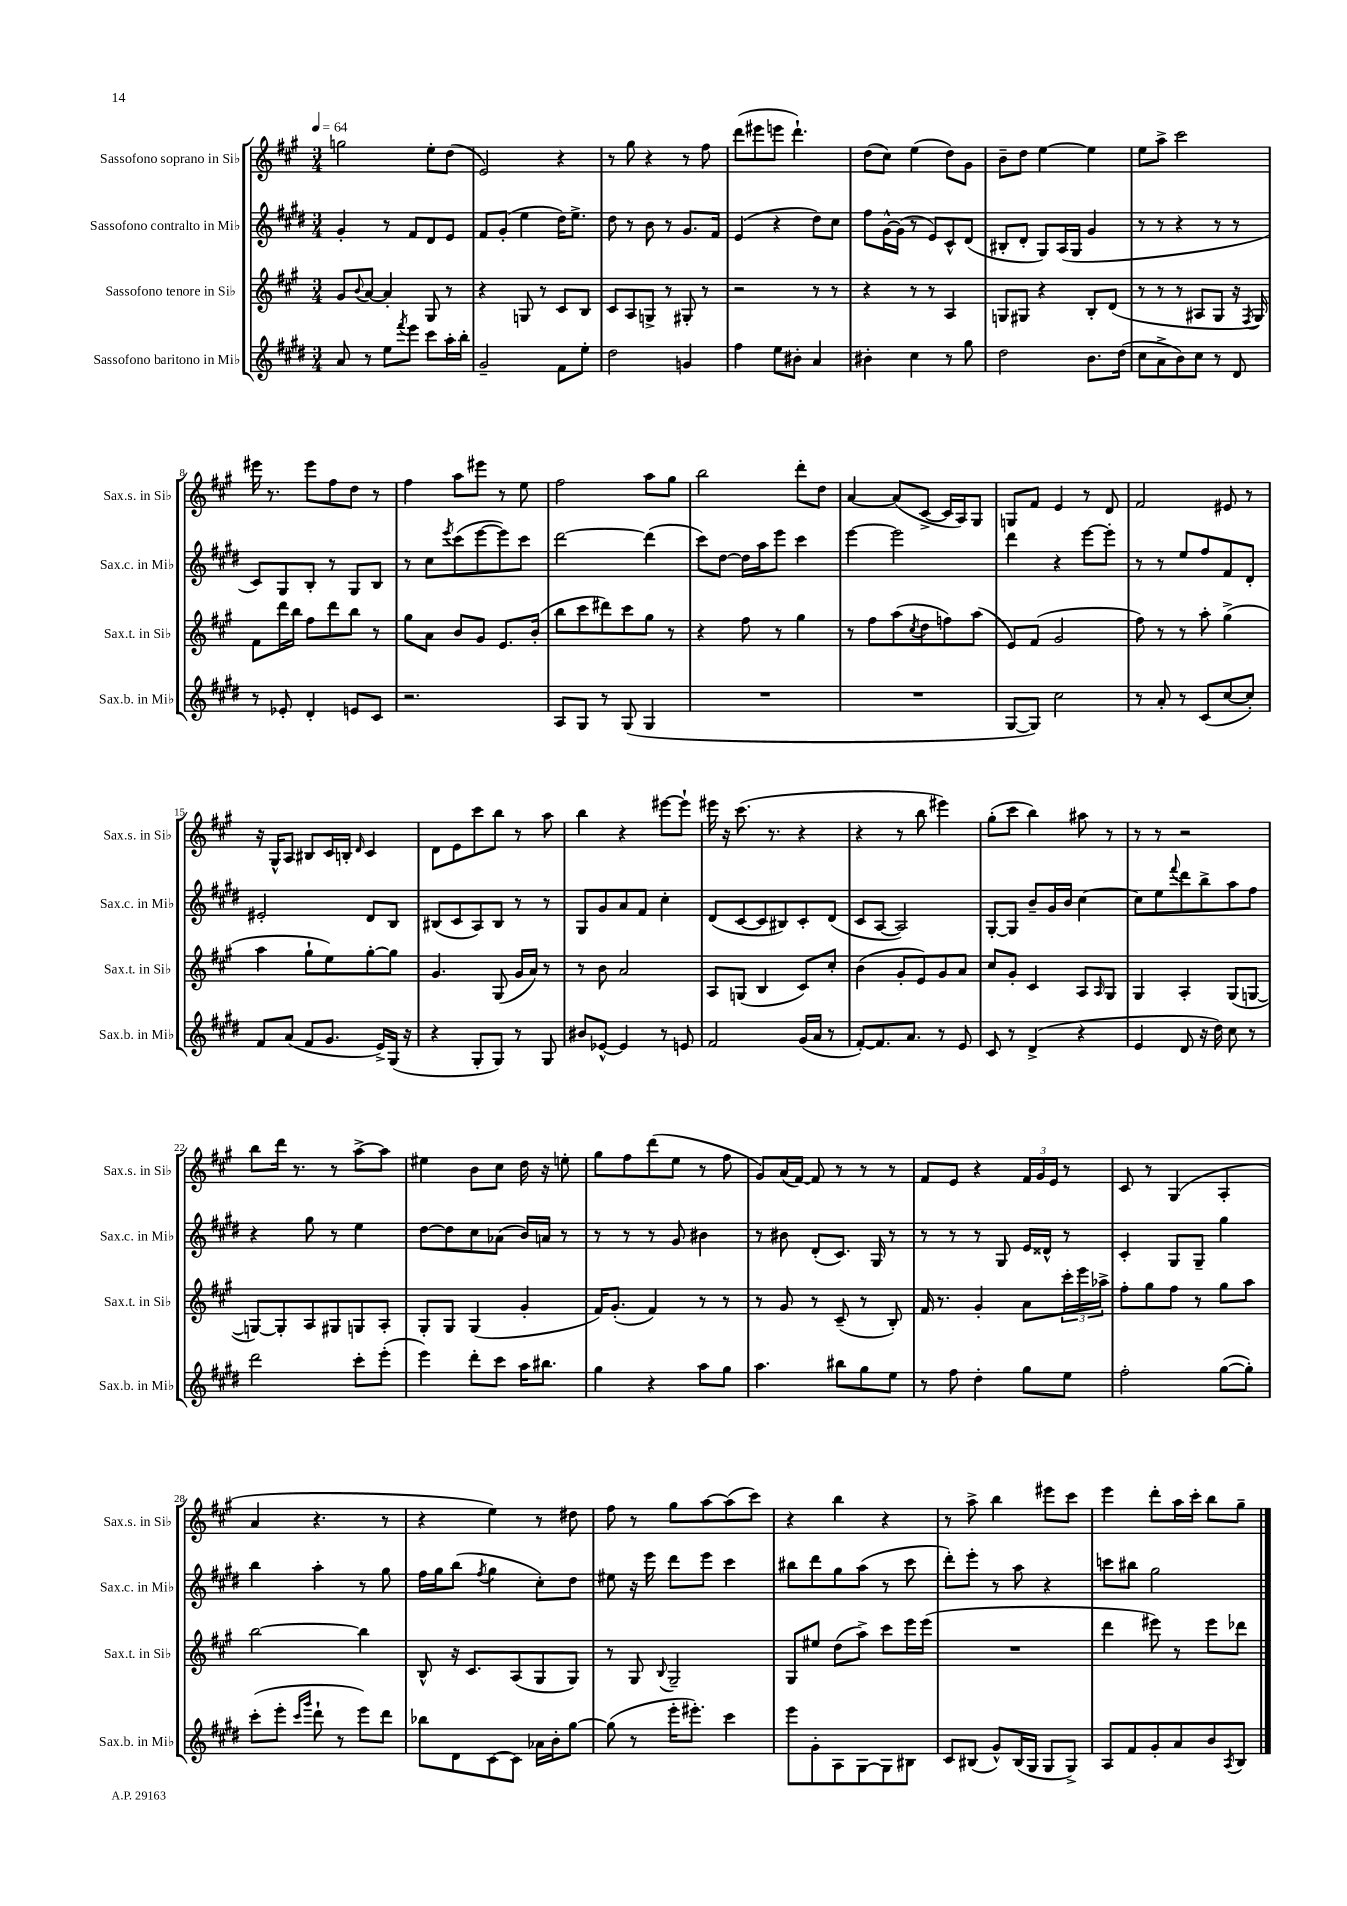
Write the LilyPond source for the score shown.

<<
\new StaffGroup <<
\new Staff = "s0" \with { instrumentName = "Sassofono soprano in Sib" shortInstrumentName = "Sax.s. in Sib" } {
    \clef treble \key a \major \numericTimeSignature \time 3/4 \tempo 4 = 64
    g''2 e''8-. d''8( |
    e'2) r4 |
    r8 gis''8 r4 r8 fis''8 |
    d'''8( eis'''8 e'''8 d'''4.-!) |
    d''8( cis''8) e''4( d''8) gis'8 |
    b'8-- d''8 e''4~ e''4 |
    e''8 a''8-> cis'''2 |
    eis'''16 r8. eis'''8 fis''8 d''8 r8 |
    fis''4 a''8 eis'''8 r8 e''8 |
    fis''2 a''8 gis''8 |
    b''2 d'''8-. d''8 |
    a'4~ a'8( cis'8~-> cis'16 a16) gis8 |
    g8 fis'8 e'4 r8 d'8 |
    fis'2 eis'8 r8 |
    r16 gis16-^ a8 bis8 cis'16 b16-. \grace { d'16 } cis'4 |
    d'8 e'8 cis'''8 b''8 r8 a''8 |
    b''4 r4 eis'''8~ eis'''8-! |
    eis'''16 r16 cis'''8.( r8. r4 |
    r4 r8 b''8 eis'''4) |
    gis''8-.( cis'''8 b''4) ais''8 r8 |
    r8 r8 r2 |
    b''8 d'''16 r8. r8 a''8~-> a''8 |
    eis''4 b'8 cis''8 d''16 r16 e''8-. |
    gis''8 fis''8 d'''8( e''8 r8 fis''8 |
    gis'8) a'16( fis'16~) fis'8 r8 r8 r8 |
    fis'8 e'8 r4 \tuplet 3/2 { fis'16 gis'16 e'16 } r8 |
    cis'8 r8 gis4( a4-. |
    a'4 r4. r8 |
    r4 e''4) r8 dis''8 |
    fis''8 r8 gis''8 a''8~ a''8( cis'''8) |
    r4 b''4 r4 |
    r8 a''8-> b''4 eis'''8 cis'''8 |
    e'''4 d'''8-. a''16 cis'''16-. b''8 gis''8-- \bar "|." |
}
\new Staff = "s1" \with { instrumentName = "Sassofono contralto in Mib" shortInstrumentName = "Sax.c. in Mib" } {
    \clef treble \key e \major \numericTimeSignature \time 3/4
    gis'4-. r8 fis'8 dis'8 e'8 |
    fis'8 gis'8-.( e''4 dis''16) e''8.-> |
    dis''8 r8 b'8 r8 gis'8. fis'16 |
    e'4( r4 dis''8) cis''8 |
    fis''8 gis'16~-^ gis'16( r8 e'8) cis'8-^ dis'8( |
    bis8-. dis'8-. gis8) a16( gis16 gis'4 |
    r8 r8 r4 r8 r8 |
    cis'8) gis8 b8-. r8 gis8 b8 |
    r8 cis''8 \acciaccatura { e'''8 } cis'''8( e'''8~ e'''8) cis'''8 |
    dis'''2~ dis'''4( |
    cis'''8) dis''8~ dis''16 a''16 e'''8 cis'''4 |
    e'''4~ e'''2 |
    dis'''4 r4 e'''8~ e'''8-. |
    r8 r8 e''8 fis''8 fis'8 dis'8-. |
    eis'2-. dis'8 b8 |
    bis8( cis'8 a8) bis8 r8 r8 |
    gis8 gis'8 a'8 fis'8 cis''4-. |
    dis'8( cis'8~ cis'8 bis8) cis'8-. dis'8( |
    cis'8 a8~ a2) |
    gis8~-. gis8 b'8-- gis'16 b'16 cis''4~ |
    cis''8 e''8 \appoggiatura { fis'''8 } dis'''8 b''8-> a''8 fis''8 |
    r4 gis''8 r8 e''4 |
    dis''8~ dis''8 cis''8 aes'8( b'16) a'16 r8 |
    r8 r8 r8 gis'8 bis'4 |
    r8 bis'8 dis'8-.( cis'8.) gis16 r8 |
    r8 r8 r8 gis8 e'16 disis'16-^ r8 |
    cis'4-. gis8 gis8-- gis''4 |
    b''4 a''4-. r8 gis''8 |
    fis''16 gis''16 b''8( \acciaccatura { fis''8 } gis''4 cis''8-.) dis''8 |
    eis''8 r16 e'''16 dis'''8 e'''8 cis'''4 |
    bis''8 dis'''8 gis''8 a''8( r8 cis'''8 |
    dis'''8-.) e'''8-. r8 a''8 r4 |
    c'''8 bis''8 gis''2 \bar "|." |
}
\new Staff = "s2" \with { instrumentName = "Sassofono tenore in Sib" shortInstrumentName = "Sax.t. in Sib" } {
    \clef treble \key a \major \numericTimeSignature \time 3/4
    gis'8 \appoggiatura { b'8 } a'8~ a'4-. gis8 r8 |
    r4 g8 r8 cis'8 b8 |
    cis'8 a8 g8-> r8 gis8-. r8 |
    r2 r8 r8 |
    r4 r8 r8 a4 |
    g8 gis8 r4 b8-. d'8( |
    r8 r8 r8 ais8 gis8 r16 \acciaccatura { fis8 } gis16) |
    fis'8 d'''16 b''16 fis''8 d'''8 b''8 r8 |
    gis''8 a'8 b'8 gis'8 e'8. b'16-.( |
    b''8 cis'''8 dis'''8) cis'''8 gis''8 r8 |
    r4 fis''8 r8 gis''4 |
    r8 fis''8 a''8( \acciaccatura { cis''8 } d''8 f''8) a''8( |
    e'8) fis'8( gis'2 |
    fis''8) r8 r8 a''8-. gis''4->( |
    a''4 gis''8-! e''8) gis''8~-. gis''8 |
    gis'4. gis8( gis'16 a'16) r8 |
    r8 b'8 a'2 |
    a8 g8( b4 cis'8) cis''8-. |
    b'4( gis'8-. e'8) gis'8 a'8 |
    cis''8 gis'8-. cis'4 a8 \grace { a16 } gis8 |
    gis4 a4-. gis8( g8~ |
    g8~) g8-. a8 gis8 g8 a8-. |
    gis8-. gis8 gis4( gis'4-. |
    fis'16) gis'8.-.( fis'4) r8 r8 |
    r8 gis'8 r8 cis'8--( r8 b8-.) |
    fis'16 r8. gis'4-. a'8 \tuplet 3/2 { cis'''16-. e'''16 aes''16-> } |
    fis''8-. gis''8 fis''8 r8 gis''8 a''8 |
    b''2~ b''4 |
    b8-^ r16 cis'8. a8( gis8 gis8) |
    r8 gis8 \appoggiatura { b8 } gis2-- |
    gis8 eis''8 d''8( a''8->) cis'''8 e'''16 e'''16( |
    R2. |
    d'''4 eis'''8) r8 eis'''8 des'''8 \bar "|." |
}
\new Staff = "s3" \with { instrumentName = "Sassofono baritono in Mib" shortInstrumentName = "Sax.b. in Mib" } {
    \clef treble \key e \major \numericTimeSignature \time 3/4
    a'8 r8 e''8 \acciaccatura { fis'''8 } e'''8 cis'''8 a''16-. b''16-. |
    gis'2-- fis'8 e''8-. |
    dis''2 g'4 |
    fis''4 e''8 bis'8-. a'4 |
    bis'4-. cis''4 r8 gis''8 |
    dis''2 b'8. dis''16( |
    cis''8 a'8-> b'8) cis''8 r8 dis'8 |
    r8 ees'8-. dis'4-. e'8 cis'8 |
    r2. |
    a8 gis8 r8 gis8( gis4 |
    R2. |
    R2. |
    gis8~ gis8) cis''2 |
    r8 a'8-. r8 cis'8( cis''8~ cis''8-.) |
    fis'8 a'8( fis'8 gis'8. e'16->) gis16( r16 |
    r4 gis8-. gis8) r8 gis8 |
    bis'8 ees'8~-^ ees'4 r8 e'8 |
    fis'2 gis'16( a'16 r8 |
    fis'8~-.) fis'8. a'8. r8 e'8 |
    cis'8 r8 dis'4->( r4 |
    e'4 dis'8 r16 dis''16) cis''8 r8 |
    dis'''2 cis'''8-. e'''8-.( |
    e'''4) dis'''8-. cis'''8 a''16 bis''8. |
    gis''4 r4 a''8 gis''8 |
    a''4. bis''8 gis''8 e''8 |
    r8 fis''8 dis''4-. gis''8 e''8 |
    fis''2-. gis''8~( gis''8-.) |
    cis'''8-.( e'''8-. \grace { cis'''16 gis'''16 } dis'''8-! r8 e'''8) dis'''8 |
    bes''8 dis'8 cis'8~ cis'8 aes'16 b'16-. gis''8~ |
    gis''8( r8 e'''16-. eis'''8.-.) cis'''4 |
    e'''8 gis'8-. a8 gis8~ gis8 bis8 |
    cis'8 bis8( gis'8-^) bis16( gis16 gis8 gis8->) |
    a8 fis'8 gis'8-. a'8 b'8 \acciaccatura { a8 } b8 \bar "|." |
}
>>
>>
